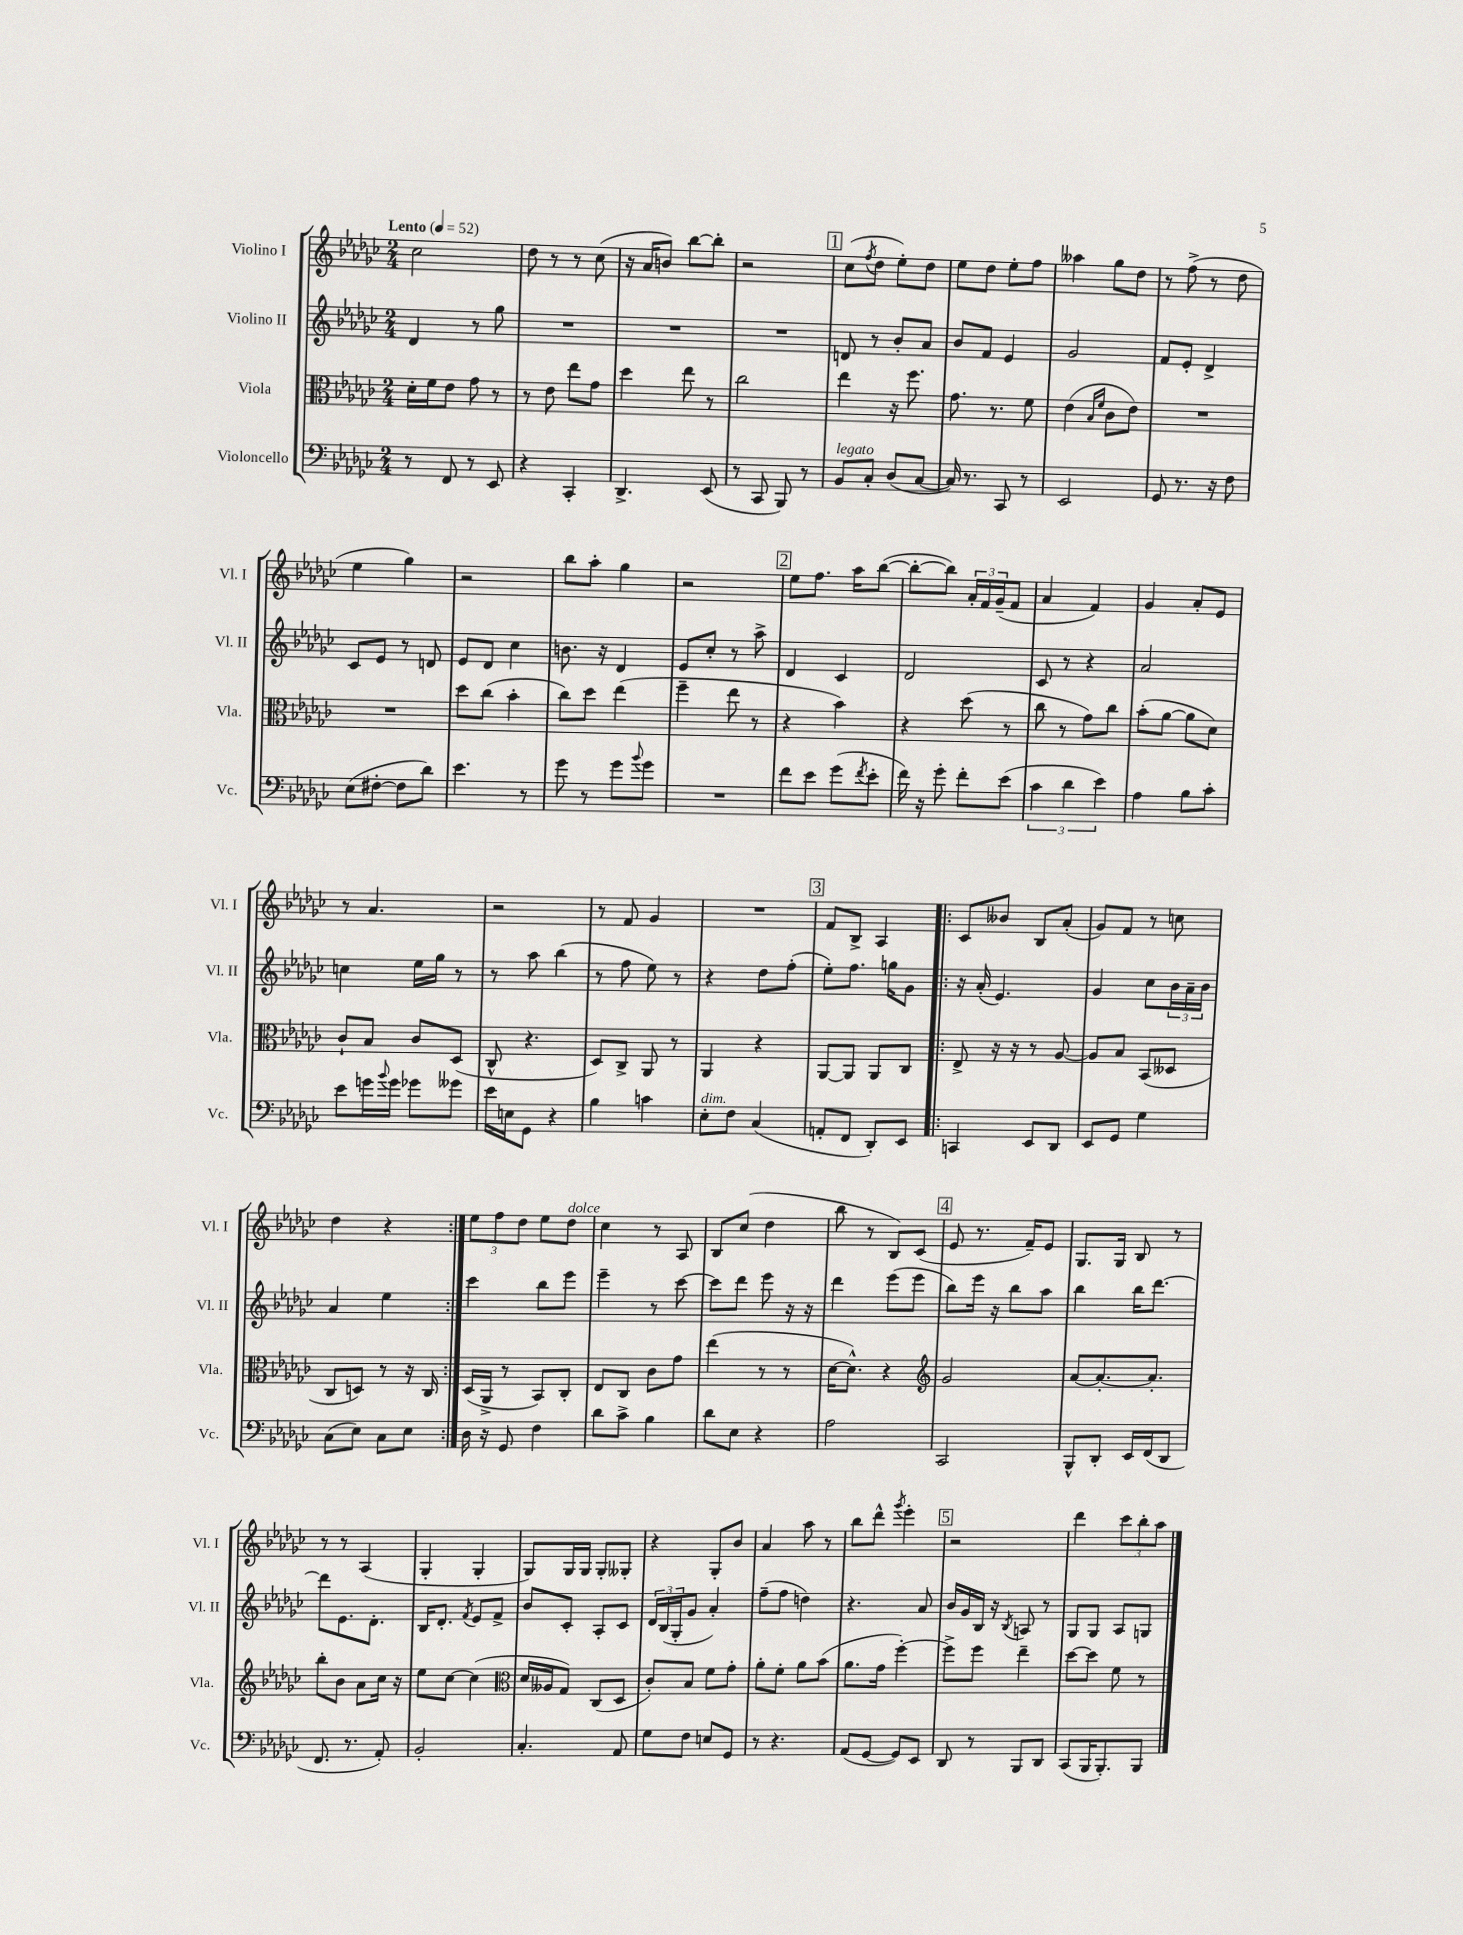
<<
\new StaffGroup <<
\new Staff = "s0" \with { instrumentName = "Violino I" shortInstrumentName = "Vl. I" } {
    \clef treble \key ges \major \numericTimeSignature \time 2/4 \tempo "Lento" 4 = 52
    ces''2 |
    des''8 r8 r8 ces''8( |
    r16 aes'16 b'8) bes''8~ bes''8-. |
    r2 |
    \mark \markup { \box "1" } ces''8( \acciaccatura { f''8 } des''8 ees''8-.) des''8 |
    ees''8 des''8 ees''8-. f''8 |
    aeses''4 ges''8 des''8 |
    r8 f''8->( r8 des''8 |
    ees''4 ges''4) |
    r2 |
    bes''8 aes''8-. ges''4 |
    r2 |
    \mark \markup { \box "2" } ees''8 f''8. aes''16 bes''8~( |
    bes''8~-. bes''8) \tuplet 3/2 { aes'16-. f'16 ges'16--( } f'8 |
    aes'4 f'4) |
    ges'4 aes'8-. ees'8 |
    r8 aes'4. |
    r2 |
    r8 f'8 ges'4 |
    R2 |
    \mark \markup { \box "3" } f'8 bes8-> aes4 |
    \repeat volta 2 { ces'8 beses'8 bes8 aes'8-.( |
    ges'8) f'8 r8 c''8 |
    des''4 r4 | }
    \tuplet 3/2 { ees''8 f''8 des''8 } ees''8 des''8^\markup { \italic "dolce" } |
    ces''4 r8 aes8 |
    bes8 ces''8( des''4 |
    bes''8 r8 bes8) ces'8( |
    \mark \markup { \box "4" } ees'8 r8. f'16--) ees'8 |
    ges8. ges16 bes8 r8 |
    r8 r8 aes4( |
    ges4-. ges4-. |
    ges8) ges16 ges16 ges8-. geses8-. |
    r4 ges8-. bes'8 |
    aes'4 aes''8 r8 |
    bes''8 des'''8-^ \acciaccatura { ges'''8 } ees'''4-. |
    \mark \markup { \box "5" } r2 |
    des'''4 \tuplet 3/2 { ces'''8 bes''8-. aes''8 } \bar "|." |
}
\new Staff = "s1" \with { instrumentName = "Violino II" shortInstrumentName = "Vl. II" } {
    \clef treble \key ges \major \numericTimeSignature \time 2/4
    des'4 r8 ges''8 |
    R2 |
    R2 |
    R2 |
    \mark \markup { \box "1" } d'8 r8 bes'8-. aes'8 |
    bes'8 f'8 ees'4 |
    ges'2 |
    f'8 ees'8-. des'4-> |
    ces'8 ees'8 r8 d'8 |
    ees'8 des'8 ces''4 |
    b'8. r16 des'4 |
    ees'8 ces''8-. r8 aes''8-> |
    \mark \markup { \box "2" } des'4 ces'4 |
    des'2 |
    ces'8 r8 r4 |
    aes'2 |
    c''4 ees''16 ges''16 r8 |
    r8 aes''8 bes''4( |
    r8 f''8 ees''8) r8 |
    r4 des''8 f''8-.( |
    \mark \markup { \box "3" } ees''8-.) f''8. g''16 ges'8 |
    \repeat volta 2 { r16 aes'16-.( ees'4.) |
    ges'4 ces''8 \tuplet 3/2 { bes'16 aes'16-- bes'16 } |
    aes'4 ees''4 | }
    ces'''4 bes''8 ees'''8 |
    ees'''4-- r8 ces'''8~ |
    ces'''8 des'''8 ees'''8 r16 r16 |
    des'''4 ees'''8( ees'''8 |
    \mark \markup { \box "4" } bes''8) ees'''16 r16 bes''8 aes''8 |
    bes''4 bes''16 des'''8.~ |
    des'''8 ees'8. des'8.-. |
    bes16 des'8.-. \acciaccatura { f'8 } ees'8 f'8-> |
    bes'8 ces'8-. aes8-. ces'8 |
    \tuplet 3/2 { des'16 bes16( ges16-. } ges'8 aes'4-.) |
    f''8--( f''8 d''4) |
    r4. aes'8 |
    \mark \markup { \box "5" } bes'16 ges'16 bes16 r16 \acciaccatura { bes8 } a8 r8 |
    ges8 ges8 aes8 g8 \bar "|." |
}
\new Staff = "s2" \with { instrumentName = "Viola" shortInstrumentName = "Vla." } {
    \clef alto \key ges \major \numericTimeSignature \time 2/4
    des'16-. f'16 ees'8 ges'8 r8 |
    r8 ees'8 ees''8 ges'8 |
    des''4 ees''8 r8 |
    ces''2 |
    \mark \markup { \box "1" } ees''4 r16 f''8. |
    ges'8. r8. f'8 |
    ees'4( \grace { bes16 f'16 } ces'8 ees'8) |
    R2 |
    R2 |
    des''8 ces''8( bes'4-. |
    ces''8) des''8 ees''4( |
    f''4-- ees''8 r8 |
    \mark \markup { \box "2" } r4 bes'4) |
    r4 des''8( r8 |
    ces''8 r8 ges'8) ces''8 |
    bes'8-.( aes'8~ aes'8 des'8) |
    ces'8-! bes8 ces'8 des8( |
    ces8-^ r4. |
    des8) ces8-> aes,8 r8 |
    aes,4 r4 |
    \mark \markup { \box "3" } aes,8~ aes,8 aes,8 ces8 |
    \repeat volta 2 { ees8-> r16 r16 r8 aes8~ |
    aes8 bes8 bes,8( deses8 |
    ces8 d8) r8 r16 ces16 | }
    des16( aes,16-> r8 bes,8) ces8-. |
    ees8 ces8 ces'8 ges'8 |
    ees''4( r8 r8 |
    des'16~ des'8.-^) r4 |
    \mark \markup { \box "4" } \clef treble ges'2 |
    aes'8~ aes'8.~-. aes'8.-. |
    bes''8-. bes'8 aes'8 ces''16 r16 |
    ees''8 ces''8~ ces''4( |
    \clef alto des'16 aeses16 ges8) ces8( des8 |
    ces'8-.) bes8 f'8 ges'8-. |
    aes'8-. f'8-. aes'8 bes'8( |
    aes'8. ges'16 f''4~-.) |
    \mark \markup { \box "5" } f''8-> f''8 ees''4-- |
    des''8~ des''8 f'8 r8 \bar "|." |
}
\new Staff = "s3" \with { instrumentName = "Violoncello" shortInstrumentName = "Vc." } {
    \clef bass \key ges \major \numericTimeSignature \time 2/4
    r8 f,8 r8 ees,8 |
    r4 ces,4-. |
    des,4.-> ees,8( |
    r8 ces,8 bes,,8) r8 |
    \mark \markup { \box "1" } bes,8^\markup { \italic "legato" } ces8-. des8( ces8~ |
    ces16) r8. ces,8 r8 |
    ees,2 |
    ges,8 r8. r16 f8 |
    ees8( fis8~-. fis8 des'8) |
    ees'4. r8 |
    ges'8 r8 ges'8 \appoggiatura { bes'8 } ges'8 |
    R2 |
    \mark \markup { \box "2" } f'8 ees'8 ges'8( \acciaccatura { f'8 } ees'8-. |
    f'16) r16 ges'8-. f'8-. ees'8( |
    \tuplet 3/2 { ces'4 des'4 ees'4) } |
    aes4 bes8 ces'8-. |
    ees'8 g'16 \appoggiatura { bes'8 } g'16 ges'8 geses'8 |
    ees'16 e16 ges,8 r4 |
    bes4 c'4 |
    ees8-.^\markup { \italic "dim." } f8 ces4( |
    \mark \markup { \box "3" } a,8-. f,8 des,8-.) ees,8 |
    \repeat volta 2 { c,4 ees,8 des,8 |
    ees,8 ges,8 ges4 |
    ces8( ees8) ces8 ees8 | }
    des16 r16 ges,8 f4 |
    des'8 ces'8-> bes4 |
    des'8 ees8 r4 |
    aes2 |
    \mark \markup { \box "4" } ces,2 |
    bes,,8-^ des,8-. ees,16 f,16( des,8 |
    f,8. r8. aes,8-.) |
    bes,2-. |
    ces4.-. aes,8 |
    ges8 f8 e8 ges,8 |
    r8 r4. |
    aes,8( ges,8~ ges,8) ees,8 |
    \mark \markup { \box "5" } des,8 r8 bes,,8 des,8 |
    ces,8( bes,,16 bes,,8.-.) bes,,8 \bar "|." |
}
>>
>>
\layout { \context { \Score \remove "Bar_number_engraver" } }
